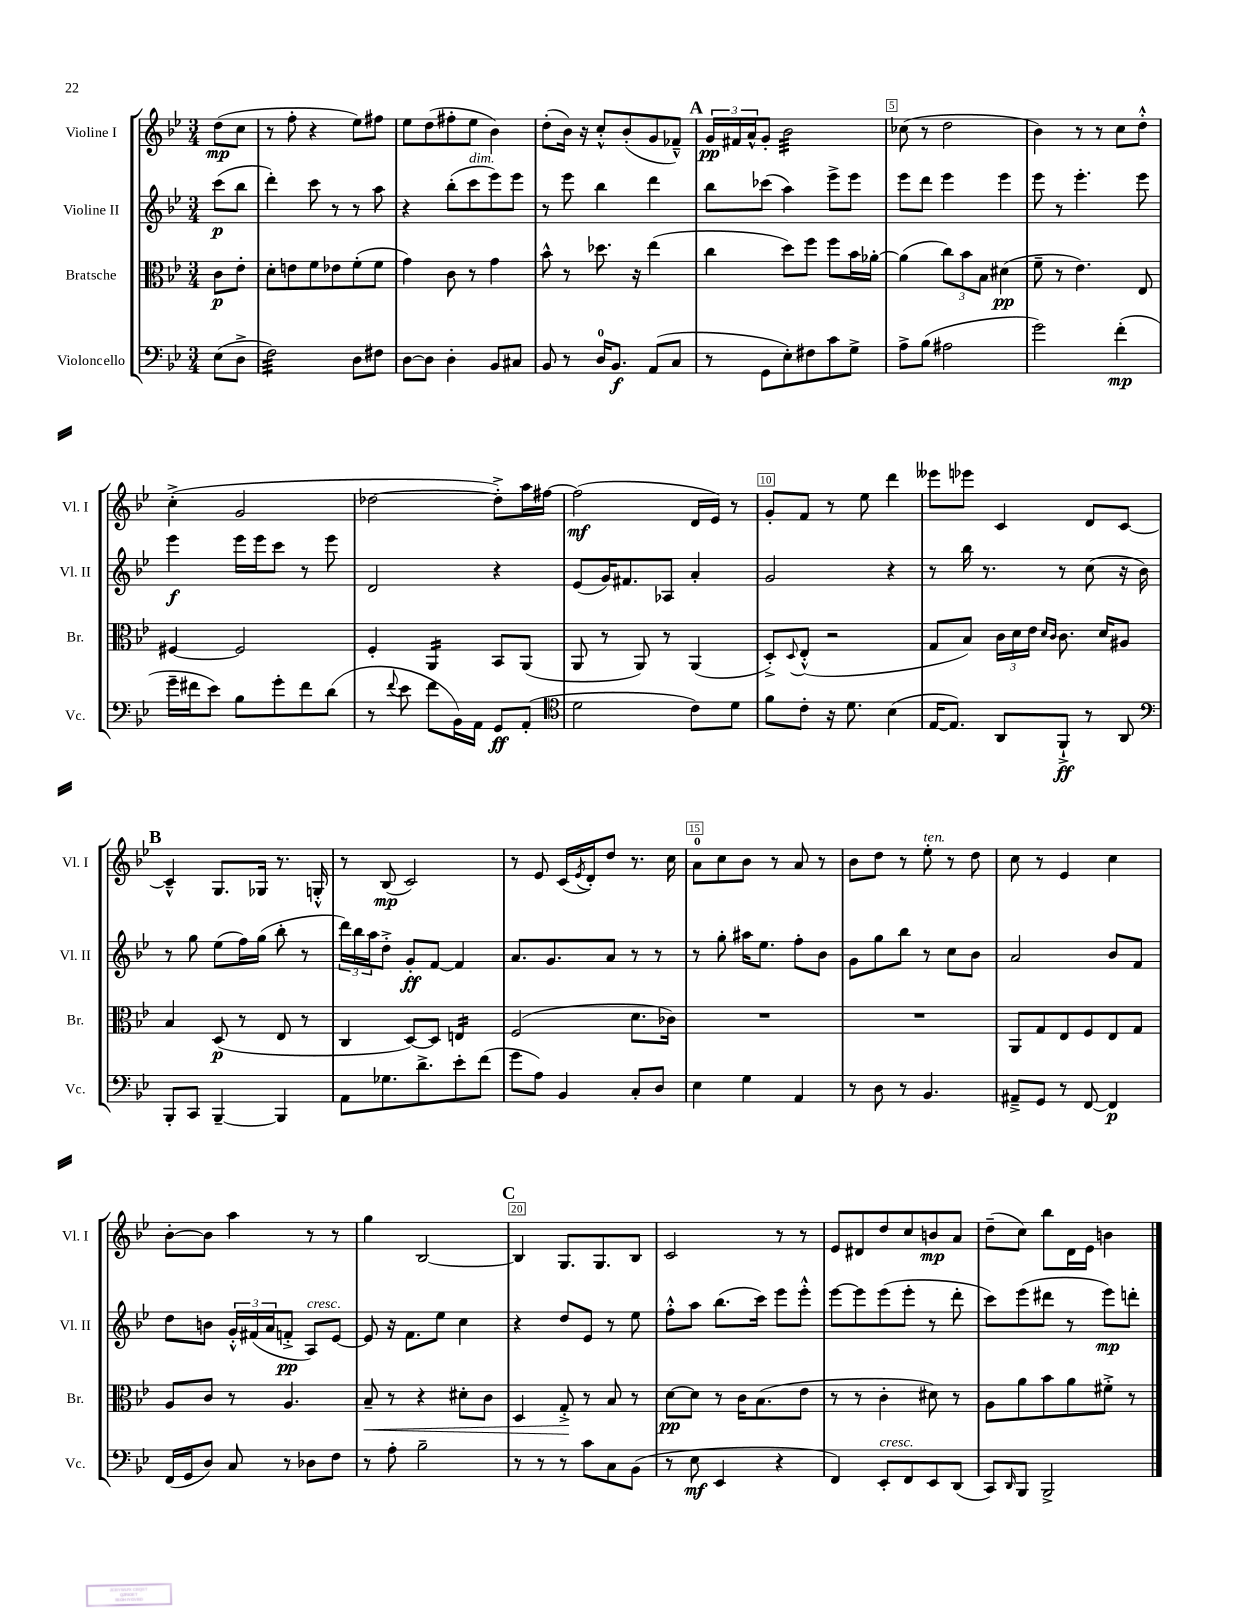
<<
\new StaffGroup <<
\new Staff = "s0" \with { instrumentName = "Violine I" shortInstrumentName = "Vl. I" } {
    \clef treble \key bes \major \numericTimeSignature \time 3/4 \partial 4
    d''8\mp( c''8 |
    r8 f''8-. r4 ees''8) fis''8 |
    ees''8 d''8( fis''8-. ees''8 bes'4) |
    d''8-.( bes'16) r16 c''8-.-^ bes'8-.( g'8 fes'8---^) |
    \mark \markup { \bold "A" } \tuplet 3/2 { g'16\pp fis'16 a'16-^ } g'8-. bes'2:32 |
    ces''8( r8 d''2 |
    bes'4) r8 r8 c''8 d''8-.-^ |
    c''4-.->( g'2 |
    des''2~ des''8-.->) a''16 fis''16~ |
    fis''2\mf( d'16 ees'16) r8 |
    g'8-. f'8 r8 ees''8 d'''4 |
    eeses'''8 ees'''8 c'4 d'8 c'8~ |
    \mark \markup { \bold "B" } c'4---^ g8. ges16 r8. g16-.-^ |
    r8 bes8\mp( c'2) |
    r8 ees'8 c'16( \acciaccatura { ees'8 } d'16-.) d''8 r8. c''16 |
    a'8-0 c''8 bes'8 r8 a'8 r8 |
    bes'8 d''8 r8 ees''8-.^\markup { \italic "ten." } r8 d''8 |
    c''8 r8 ees'4 c''4 |
    bes'8~-. bes'8 a''4 r8 r8 |
    g''4 bes2~ |
    \mark \markup { \bold "C" } bes4 g8. g8. bes8 |
    c'2 r8 r8 |
    ees'8 dis'8 d''8 c''8 b'8\mp a'8 |
    d''8--( c''8) bes''8 d'16 ees'16 b'4 \bar "|." |
}
\new Staff = "s1" \with { instrumentName = "Violine II" shortInstrumentName = "Vl. II" } {
    \clef treble \key bes \major \numericTimeSignature \time 3/4 \partial 4
    c'''8\p( bes''8 |
    d'''4-.) c'''8 r8 r8 a''8 |
    r4 bes''8-.( c'''8^\markup { \italic "dim." } ees'''8) ees'''8 |
    r8 ees'''8 bes''4 d'''4 |
    \mark \markup { \bold "A" } bes''8 ces'''8( a''4) ees'''8-> ees'''8 |
    ees'''8 d'''8 ees'''4 ees'''4 |
    ees'''8 r8 ees'''4.-. ees'''8 |
    ees'''4\f ees'''16 ees'''16 c'''8 r8 ees'''8 |
    d'2 r4 |
    ees'8( g'16) fis'8. aes8 a'4-. |
    g'2 r4 |
    r8 bes''16 r8. r8 c''8( r16 bes'16) |
    \mark \markup { \bold "B" } r8 g''8 ees''8( f''16) g''16( bes''8-. r8 |
    \tuplet 3/2 { d'''16) bes''16 a''16 } d''8-.-> g'8-.\ff f'8~ f'4 |
    a'8. g'8. a'8 r8 r8 |
    r8 g''8-. ais''16 ees''8. f''8-. bes'8 |
    g'8 g''8 bes''8 r8 c''8 bes'8 |
    a'2 bes'8 f'8 |
    d''8 b'8 \tuplet 3/2 { g'16-.-^ fis'16( a'16 } f'8-.->\pp a8^\markup { \italic "cresc." }) ees'8~ |
    ees'8 r16 f'8. ees''8 c''4 |
    \mark \markup { \bold "C" } r4 d''8 ees'8 r8 ees''8 |
    f''8-.-^ a''8 bes''8.( c'''16) ees'''8 ees'''8-.-^ |
    ees'''8~ ees'''8 ees'''8( ees'''8-. r8 d'''8-. |
    c'''8) ees'''8( dis'''8 r8 ees'''8\mp) d'''8-. \bar "|." |
}
\new Staff = "s2" \with { instrumentName = "Bratsche" shortInstrumentName = "Br." } {
    \clef alto \key bes \major \numericTimeSignature \time 3/4 \partial 4
    c'8\p ees'8-. |
    d'8-. e'8 f'8 ees'8 f'8-.( f'8 |
    g'4) c'8 r8 g'4 |
    bes'8-^ r8 des''8. r16 ees''4( |
    \mark \markup { \bold "A" } c''4 d''8) f''8 f''8 bes'16 aes'16~-. |
    aes'4( \tuplet 3/2 { c''8) bes'8 bes8 } dis'4\pp( |
    f'8-- r8 ees'4.) ees8 |
    fis4~ fis2 |
    f4-. a,4:16 bes,8 a,8( |
    a,8 r8 a,8) r8 a,4( |
    d8-.->) \appoggiatura { d8 } ees8-.-^( r2 |
    g8 bes8) \tuplet 3/2 { c'16 d'16 ees'16 } \grace { d'16 c'16 } c'8. d'16 ais8 |
    \mark \markup { \bold "B" } bes4 d8\p( r8 ees8 r8 |
    c4 d8~) d8 e4:16 |
    f2( d'8. ces'16) |
    R2. |
    R2. |
    a,8 g8 ees8 f8 ees8 g8 |
    a8 c'8 r8 a4. |
    bes8--\< r8 r4 dis'8-. c'8 |
    \mark \markup { \bold "C" } d4 g8-.->\! r8 bes8 r8 |
    d'8~\pp d'8 r8 c'16 bes8.( ees'8 |
    r8 r8 c'4-. dis'8) r8 |
    a8 a'8 bes'8 a'8 fis'8-.-> r8 \bar "|." |
}
\new Staff = "s3" \with { instrumentName = "Violoncello" shortInstrumentName = "Vc." } {
    \clef bass \key bes \major \numericTimeSignature \time 3/4 \partial 4
    ees8( d8-> |
    f2:32) d8 fis8 |
    d8~ d8 d4-. bes,8 cis8 |
    bes,8 r8 d16-0 bes,8.\f a,8( c8 |
    \mark \markup { \bold "A" } r8 g,8 ees8-.) fis8 c'8 g8-> |
    a8-> bes8( ais2 |
    g'2) f'4-.\mp( |
    g'16-- fis'16 ees'8) bes8 g'8-. fis'8 d'8( |
    r8 \appoggiatura { f'8 } ees'8 f'8 bes,16) a,16 g,8\ff a,8-.( |
    \clef tenor d'2 c'8) d'8 |
    f'8 c'8-. r16 d'8. bes4( |
    ees16~ ees8.) a,8 f,8-!->\ff r8 a,8 |
    \mark \markup { \bold "B" } \clef bass bes,,8-. c,8 bes,,4~-- bes,,4 |
    a,8 ges8. d'8.-> ees'8-. f'8( |
    g'8 a8) bes,4 c8-. d8 |
    ees4 g4 a,4 |
    r8 d8 r8 bes,4. |
    ais,8---> g,8 r8 f,8~ f,4\p |
    f,16( g,16 d8) c8 r8 des8 f8 |
    r8 a8-. bes2-- |
    \mark \markup { \bold "C" } r8 r8 r8 c'8 c8 bes,8( |
    r8 ees8\mf ees,4 r4 |
    f,4) ees,8-.^\markup { \italic "cresc." } f,8 ees,8 d,8( |
    c,8) \grace { d,16 } bes,,8 bes,,2-> \bar "|." |
}
>>
>>
\layout { \context { \Score \override BarNumber.break-visibility = ##(#f #t #t) barNumberVisibility = #(every-nth-bar-number-visible 5) \override BarNumber.stencil = #(make-stencil-boxer 0.1 0.3 ly:text-interface::print) } }
